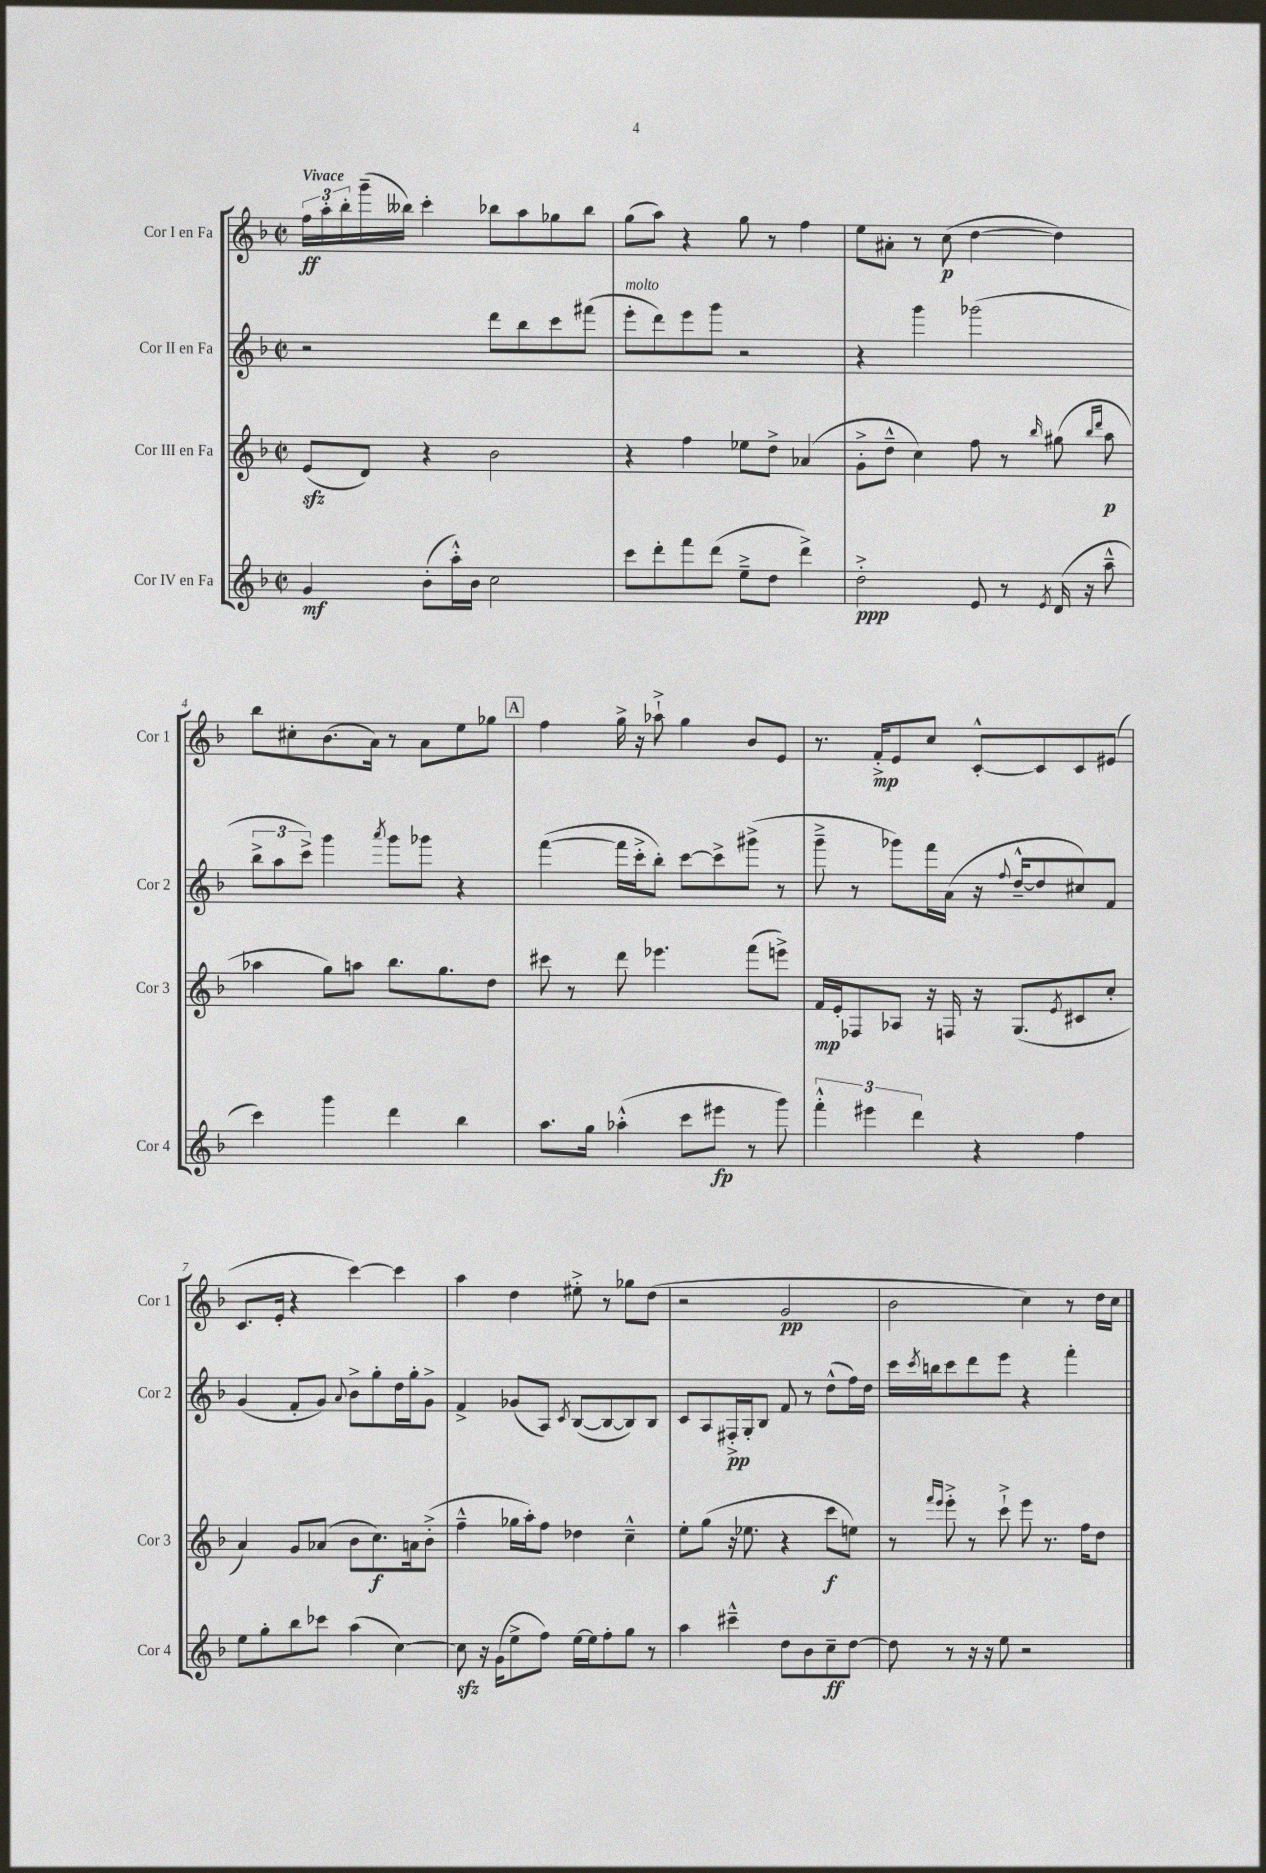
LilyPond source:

<<
\new StaffGroup <<
\new Staff = "s0" \with { instrumentName = "Cor I en Fa" shortInstrumentName = "Cor 1" } {
    \clef treble \key f \major \defaultTimeSignature \time 2/2 \tempo "Vivace"
    \tuplet 3/2 { f''16\ff a''16-. bes''16-. } g'''16--( beses''16) c'''4-. bes''8 a''8 ges''8 bes''8 |
    g''8( a''8) r4 g''8 r8 f''4 |
    e''8 ais'8-. r8 c''8\p( d''4~ d''4) |
    bes''8 cis''8-. bes'8.( a'16) r8 a'8 e''8 ges''8 |
    \mark \markup { \box "A" } f''4 g''16-> r16 aes''8-!-> g''4 bes'8 e'8 |
    r8. f'16-.->\mp e'8 c''8 c'8~-.-^ c'8 c'8 eis'8( |
    c'8. e'16-. r4 c'''4~) c'''4 |
    a''4 d''4 eis''8-.-> r8 ges''8 d''8( |
    r2 g'2\pp |
    bes'2 c''4) r8 d''16 c''16 \bar "|." |
}
\new Staff = "s1" \with { instrumentName = "Cor II en Fa" shortInstrumentName = "Cor 2" } {
    \clef treble \key f \major \defaultTimeSignature \time 2/2
    r2 d'''8 bes''8 c'''8 fis'''8( |
    e'''8-.^\markup { \italic "molto" } d'''8) e'''8 g'''8 r2 |
    r4 g'''4 ges'''2( |
    \tuplet 3/2 { bes''8-> a''8 c'''8->) } g'''4 \acciaccatura { a'''8 } g'''8 ges'''8 r4 |
    \mark \markup { \box "A" } f'''4~( f'''16 c'''16-.-> bes''8-.) c'''8~ c'''8-> gis'''8->( r8 |
    g'''8---> r8 ges'''8) f'''16 a'16( r16 \appoggiatura { f''8 } d''16~---^ d''8 cis''8) f'8 |
    g'4( f'8-. g'8) \appoggiatura { a'8 } bes'8-> g''8-. d''16 g''16-. g'8-> |
    f'4-> ges'8( a8) \acciaccatura { c'8 } bes8~( bes8~ bes8) bes8 |
    c'8 a8 fis16-.->\pp g16-. bes8 f'8 r8 d''8-^( f''16) d''16 |
    c'''16 \acciaccatura { c'''8 } b''16 c'''8 d'''8 e'''8 r4 f'''4-. \bar "|." |
}
\new Staff = "s2" \with { instrumentName = "Cor III en Fa" shortInstrumentName = "Cor 3" } {
    \clef treble \key f \major \defaultTimeSignature \time 2/2
    e'8\sfz( d'8) r4 bes'2 |
    r4 f''4 ees''8 d''8-> aes'4( |
    g'8-.-> d''8---^ c''4) f''8 r8 \grace { bes''16 } gis''8( \grace { bes''16 d'''16 } a''8\p |
    aes''4 g''8) a''8 bes''8. g''8. d''8 |
    \mark \markup { \box "A" } cis'''8 r8 d'''8 ees'''4. f'''8( e'''8->) |
    f'16\mp e'16-. fes8 aes8 r16 f16 r16 g8.( \acciaccatura { e'8 } cis'8 c''8-. |
    a'4) g'8 aes'8( bes'8 c''8.\f) a'16 bes'8-.->( |
    f''4---^ ges''16 a''16-.) f''8 des''4 c''4---^ |
    e''8-. g''8( r16 ees''8. r4 c'''8\f e''8) |
    r8 \grace { f'''16 e'''16 } e'''8-.-> r8 c'''8-!-> e'''8 r8. f''16 d''8 \bar "|." |
}
\new Staff = "s3" \with { instrumentName = "Cor IV en Fa" shortInstrumentName = "Cor 4" } {
    \clef treble \key f \major \defaultTimeSignature \time 2/2
    g'4\mf bes'8-.( a''16-.-^) bes'16 c''2 |
    c'''8 d'''8-. f'''8 d'''8( e''8---> d''8 d'''4->) |
    d''2-.->\ppp e'8 r8 \acciaccatura { e'8 } d'16( r16 a''8---^ |
    c'''4) g'''4 d'''4 bes''4 |
    \mark \markup { \box "A" } a''8. g''16 aes''4-.-^( c'''8 eis'''8\fp r8 g'''8) |
    \tuplet 3/2 { f'''4-.-^ eis'''4 d'''4 } r4 f''4 |
    e''8 g''8-. bes''8 ces'''8 a''4( c''4~) |
    c''8\sfz r16 g'16( e''8-> f''8) e''16~ e''16 f''8-. g''8 r8 |
    a''4 cis'''4---^ d''8 bes'8 c''8--\ff d''8~ |
    d''8 r8 r16 r16 e''8 r2 \bar "|." |
}
>>
>>
